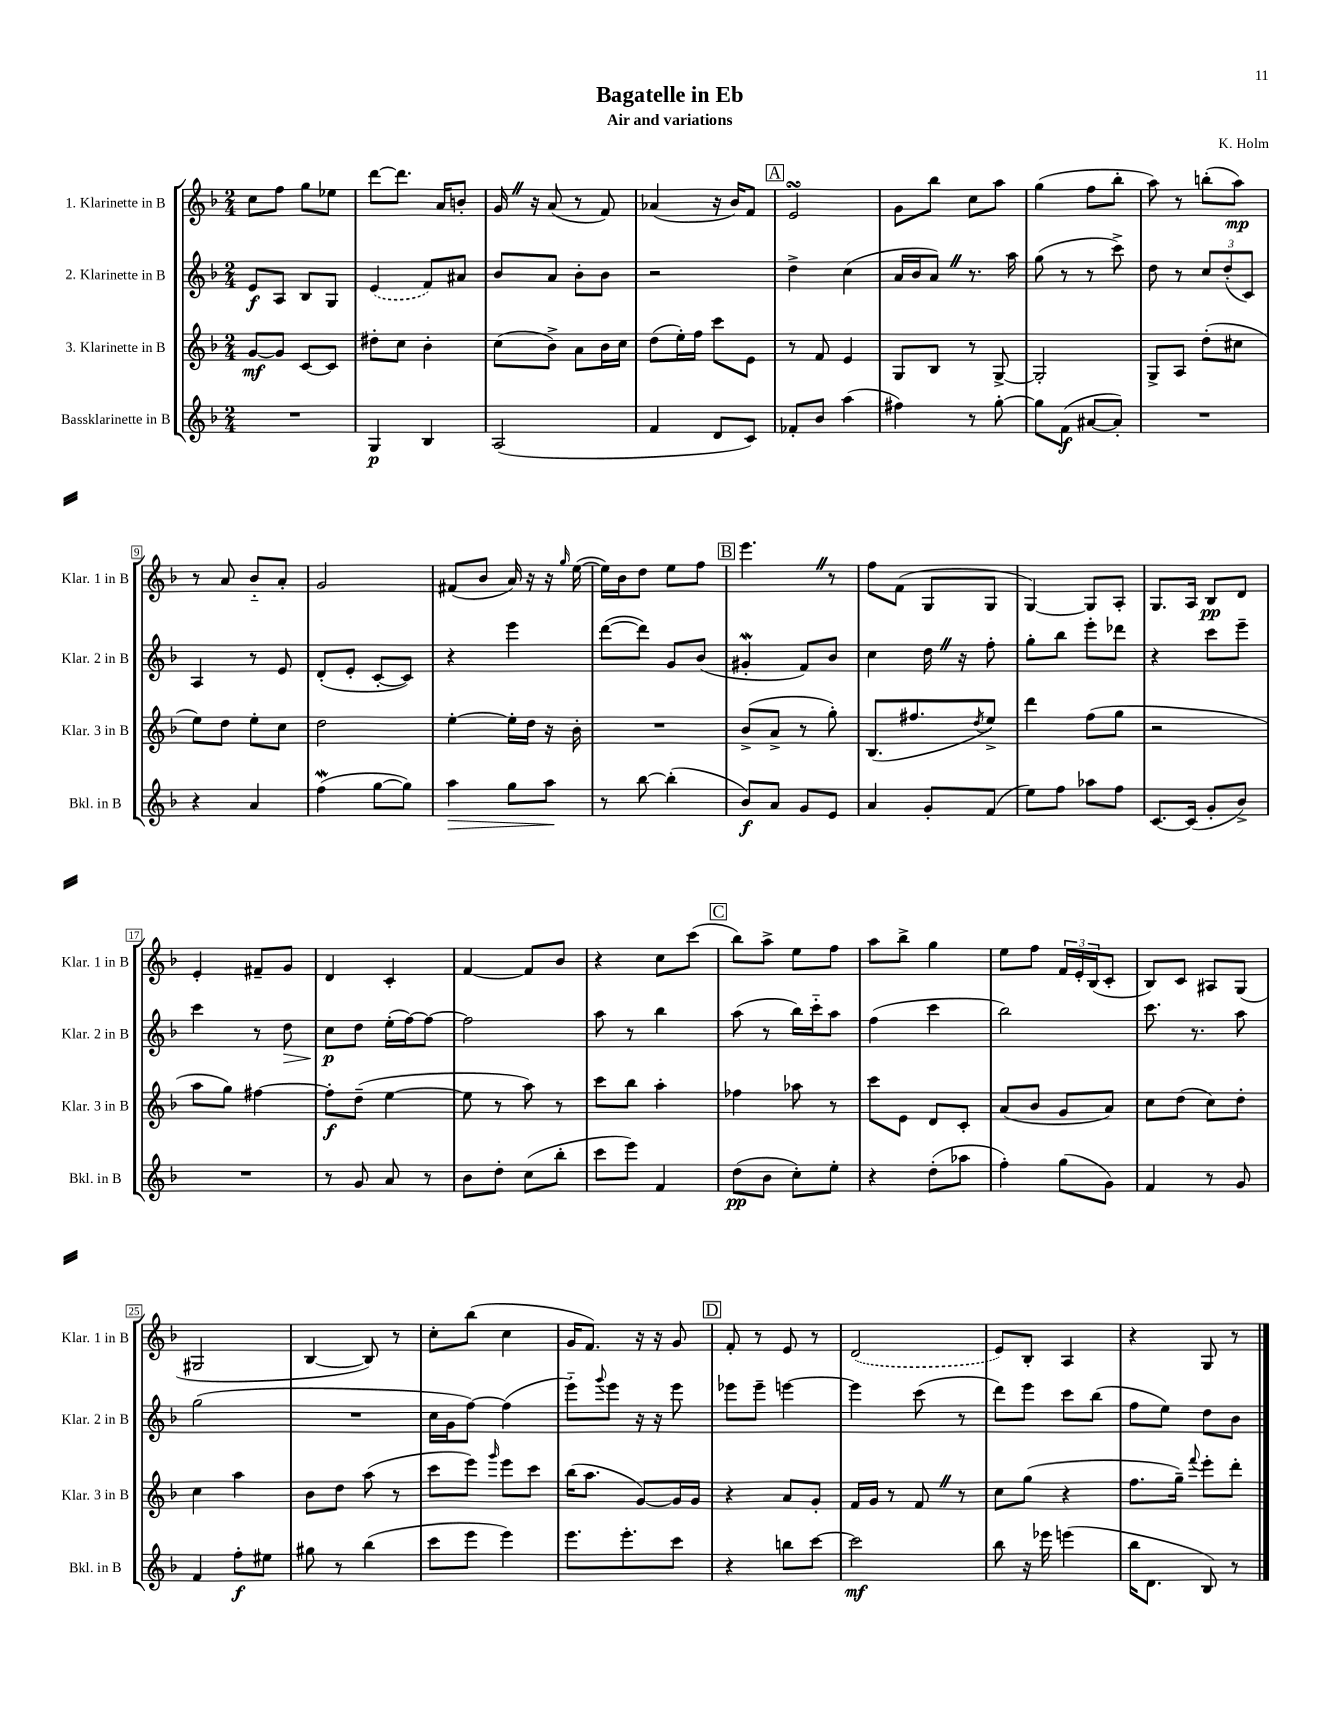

**kern	**kern	**kern	**kern
*staff4	*staff3	*staff2	*staff1
*clefG2	*clefG2	*clefG2	*clefG2
*k[b-]	*k[b-]	*k[b-]	*k[b-]
*M2/4	*M2/4	*M2/4	*M2/4
2r	[8g	8e	8cc
.	8g]	8A	8ff
.	[8c	8B-	8gg
.	8c]	8G	8ee-
=	=	=	=
4G	8dd#'	(4e	[8ddd
.	8cc	.	8.ddd]
4B-	4b-'	8f)	.
.	.	.	16a
.	.	8a#	8b'
=	=	=	=
(2A	(8cc	8b-	16g
.	.	.	16r
.	8b-^)	8a	(8a
.	8a	8b-'	8r
.	16b-	8b-	8f)
.	16cc	.	.
=	=	=	=
4f	(8dd	2r	(4a-
.	16ee')	.	.
.	16ff	.	.
8d	8ccc	.	16r
.	.	.	16b-)
8c)	8e	.	8f
=	=	=	=
8f-'	8r	4dd^	2e
8b-	8f	.	.
(4aa	4e	(4cc	.
=	=	=	=
4ff#)	8G	16a	8g
.	.	16b-	.
.	8B-	8a)	8bb-
8r	8r	8.r	8cc
[8gg'	[8G^	.	8aa
.	.	16aa	.
=	=	=	=
8gg]	2G']	(8gg	(4gg
(8f	.	8r	.
[8a#	.	8r	8ff
8a#'])	.	8ccc^)	8bb-'
=	=	=	=
2r	8G^	8dd	8aa)
.	8A	8r	8r
.	(8dd'	12cc	(8bb'
.	.	(12dd'	.
.	8cc#	.	8aa)
.	.	12c)	.
=	=	=	=
4r	8ee)	4A	8r
.	8dd	.	8a
4a	8ee'	8r	8b-'~
.	8cc	8e	8a'
=	=	=	=
(4ff	2dd	(8d'	2g
.	.	8e'	.
[8gg	.	[8c'	.
8gg])	.	8c])	.
=	=	=	=
4aa	[4ee'	4r	(8f#
.	.	.	8b-
8gg	16ee']	4eee	16a)
.	16dd	.	16r
8aa	16r	.	16r
.	.	.	16qqgg
.	16b-'	.	([16ee
=	=	=	=
8r	2r	([8ddd	16ee])
.	.	.	16b-
[8bb-	.	8ddd])	8dd
(4bb-']	.	8g	8ee
.	.	(8b-	8ff
=	=	=	=
8b-)	(8b-^	4g#'	4.eee
8a	8a^	.	.
8g	8r	8f)	.
8e	8gg')	8b-	8r
=	=	=	=
4a	(8.B-	4cc	8ff
.	.	.	(8f
.	8.ff#	.	.
8g'	.	16dd	8G
.	.	16r	.
.	8qdd	.	.
(8f	8ee^)	8ff'	8G
=	=	=	=
8ee)	4ddd	8gg'	[4G)
8ff	.	8bb-	.
8aa-	(8ff	8eee'	8G]
8ff	8gg	8ddd-	8A'
=	=	=	=
[8.c	2r	4r	8.G
(16c]	.	.	16A
8g'	.	8ccc	8B-
8b-^)	.	8eee~	8d
=	=	=	=
2r	8aa	4ccc	4e'
.	8gg)	.	.
.	[4ff#	8r	8f#~
.	.	8dd	8g
=	=	=	=
8r	8ff#']	8cc	4d
8g	(8dd~	8dd	.
8a	[4ee	(16ee'	4c'
.	.	[16ff)	.
8r	.	8ff_	.
=	=	=	=
8b-	8ee]	2ff]	[4f
8dd'	8r	.	.
(8cc	8aa)	.	8f]
8bb-'	8r	.	8b-
=	=	=	=
8ccc	8ccc	8aa	4r
8eee)	8bb-	8r	.
4f	4aa'	4bb-	8cc
.	.	.	(8ccc
=	=	=	=
(8dd	4ff-	(8aa	8bb-)
8b-	.	8r	8aa^
8cc')	8aa-	16bb-)	8ee
.	.	16ccc'~	.
8ee'	8r	8aa	8ff
=	=	=	=
4r	8ccc	(4ff	8aa
.	8e	.	8bb-^
(8dd'	8d	4ccc	4gg
8aa-	8c'	.	.
=	=	=	=
4ff')	(8a	2bb-)	8ee
.	8b-	.	8ff
(8gg	8g	.	24f
.	.	.	24e'
.	.	.	(24B-
8g)	8a)	.	8c'
=	=	=	=
4f	8cc	8.ccc	8B-)
.	(8dd	.	8c
.	.	8.r	.
8r	8cc)	.	8A#
8g	8dd'	8aa	(8G
=	=	=	=
4f	4cc	(2gg	2G#
8ff'	4aa	.	.
8ee#	.	.	.
=	=	=	=
8gg#	8b-	2r	[4B-
8r	8dd	.	.
(4bb-	(8aa	.	8B-])
.	8r	.	8r
=	=	=	=
8ccc	8ccc	16cc	8cc'
.	.	16g	.
8eee	8eee)	[8ff)	(8bb-
.	16qqggg	.	.
4eee)	8eee	(4ff]	4cc
.	8ccc	.	.
=	=	=	=
8.eee	(16bb-	8eee'~)	16g
.	8.aa	.	8.f)
.	.	8qqggg	.
.	.	8eee	.
8.eee'	.	.	.
.	[8g)	16r	16r
.	.	16r	16r
8ccc	16g]	8eee	8g
.	16g	.	.
=	=	=	=
4r	4r	8eee-	8f'
.	.	8eee-~	8r
8bb	8a	[4eee	8e
[8ccc	8g'	.	8r
=	=	=	=
2ccc]	16f	4eee]	(2d
.	16g	.	.
.	8r	.	.
.	8f	(8ccc	.
.	8r	8r	.
=	=	=	=
8bb-	8cc	8ddd)	8e)
16r	(8gg	8eee	8B-'
16eee-	.	.	.
(4eee	4r	8ccc	4A
.	.	(8bb-	.
=	=	=	=
16bb-	8.ff	8ff	4r
8.d	.	.	.
.	.	8ee)	.
.	16gg~)	.	.
.	8qqfff	.	.
8B-)	8eee'	8dd	8G
8r	8ddd'	8b-	8r
==	==	==	==
*-	*-	*-	*-
